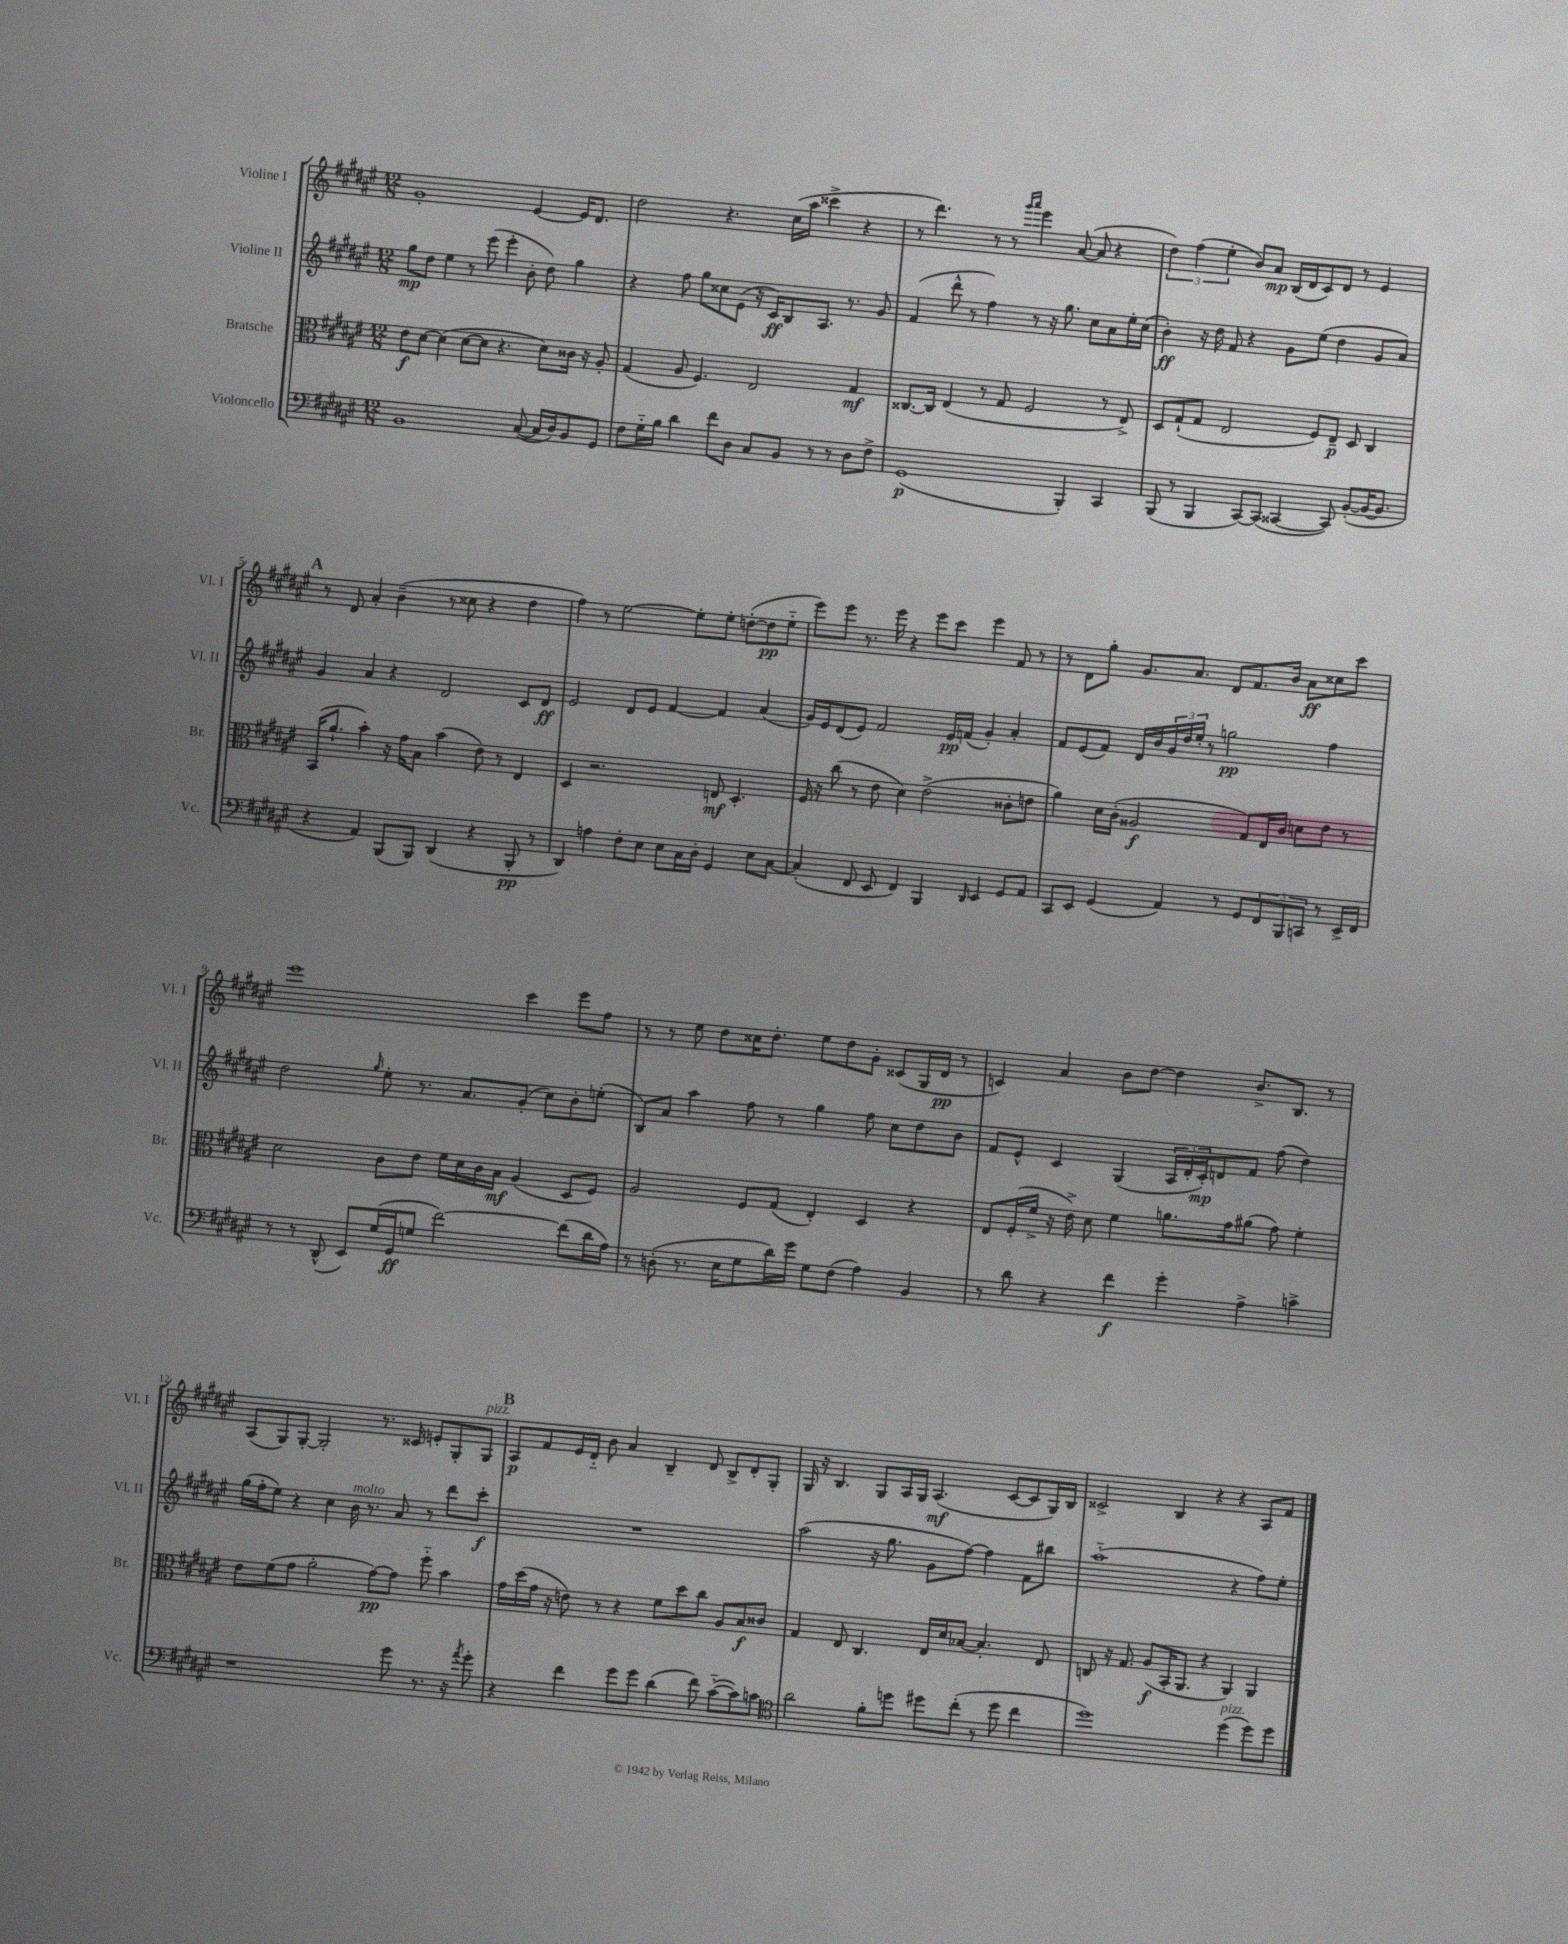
<<
\new StaffGroup <<
\new Staff = "s0" \with { instrumentName = "Violine I" shortInstrumentName = "Vl. I" } {
    \clef treble \key fis \major \numericTimeSignature \time 12/8
    gis'1-. eis'4~ eis'16 dis'8. |
    dis''2 r4. cis''16( ais''16 cisis'''4-> r4 |
    r8 dis'''4.) r8 r8 \grace { gis'''16 ais'''16 } eis'''4 ais'8~( ais'8 r4 |
    \tuplet 3/2 { dis''4) fis''4( eis''4-. } b'8) ais'8\mp b16( dis'16 cis'8) dis'8 r8 eis'4 |
    \mark \markup { \bold "A" } r8 dis'8 ais'4-. b'4--( r8 cisis''8 r4 dis''4 |
    fis''4) r8 eis''2~ eis''8-. eis''8-. d''8~-.( d''8\pp eis''8-_ |
    eis'''8) eis'''8 r8. eis'''16 r4 eis'''8 cis'''8 eis'''4 fis'8 r8 |
    r8 dis'8 gis''8-. gis'8. ais'8. dis'8 fis'8. b'16 ais'8\ff cisis''8 cis'''8 |
    eis'''1 cis'''4 eis'''8 fis''8 |
    r8 r8 eis''8 dis''8 cisis''16 dis''8.-. eis''8 dis''8 gis'8-. cisis'8( gis16 dis'16\pp r8 |
    c'4) ais'4 b'8 dis''8~ dis''4 b'8.-> b8. r8 |
    ais8( gis8) gis8~-. gis2-. r8. cisis'16 e'8-. gis8-. gis8^\markup { \italic "pizz." } |
    \mark \markup { \bold "B" } ais8\p fis'8 eis'16 dis'16-_ b'8 ais'4 b4-- dis'8 b8-> dis'8-. gis8-. |
    gis16 r16 b4. gis8 ais16 gis16 ais4.\mf( cis'8~ cis'8 gis16) b16 |
    cisis'2-> b4 r4 r4 ais8 fis'8 \bar "|." |
}
\new Staff = "s1" \with { instrumentName = "Violine II" shortInstrumentName = "Vl. II" } {
    \clef treble \key fis \major \numericTimeSignature \time 12/8
    gis''8\mp dis''8 eis''4 r8 eis'''8( eis'''4-. b'8-. dis''8) gis''4 |
    r4 fis''8 gis''8 cisis''8 eis'8( r16 cis'16\ff) b8 ais8. r8. gis'8 |
    fis'4( dis'''8-^ r8 fis''4) r8 r16 gis''8. cis''8 ais'8 eis''16-. cis''16( |
    b'4-.\ff) r16 dis''16 fis'8 r4 gis'8 eis''8( dis''4 gis'8 ais'8) |
    \mark \markup { \bold "A" } gis'4 ais'4 r4 dis'2 cis'8 dis'8\ff |
    eis'2 dis'8 eis'8 fis'4~ fis'4 ais'4( |
    gis'16) eis'16 dis'8( eis'8) fis'2 eis'16\pp f'16( gis'4-.) ais'4-. |
    fis'8 eis'8( fis'8) dis'16 b'16 \tuplet 3/2 { gis'16 dis''16 eis''16-. } r8 g''2\pp fis''4 |
    dis''2 \grace { gis''16 } eis''8-. r8. ais'8. gis'8-.( cis''8) b'8-. e''8-.( |
    b8) ais'8 ais''4 fis''8 r8 gis''4 fis''8 cis''8 dis''8 b'8 |
    fis'8 eis'8-^ cis'4 gis4( \tuplet 3/2 { ais16 dis'16-. cis'16-.\mp) } d'8 fis'8 fis''8( dis''4) |
    gis''16( fis''16-. eis''8) r4 cis''4 b'16^\markup { \italic "molto" } r8. ais'8 r8 dis'''8 cis'''8-.\f |
    \mark \markup { \bold "B" } R1. |
    ais''2( r16 gis''8. gis'8 fis''8~) fis''4 fis'8 bis''8 |
    ais''1-_( r4 fis''8) eis''8-. \bar "|." |
}
\new Staff = "s2" \with { instrumentName = "Bratsche" shortInstrumentName = "Br." } {
    \clef alto \key fis \major \numericTimeSignature \time 12/8
    eis'8\f dis'8~ dis'4( dis'8~ dis'8 r4. dis'8) cisis'16 r16 ais8-. |
    gis4( ais8 fis4.) eis2 gis4\mf |
    cisis8.~ cisis16 eis4( r8 gis8 fis2 r8 eis8->) |
    dis8 gis8-!( gis8 eis2 fis8) eis8--\p dis8 cis4 |
    \mark \markup { \bold "A" } b,16( ais'8.-! b'4-.) r16 gis'16 b8 b'4( eis'8) r8 eis4 |
    dis4 r2. e8\mf dis4.-. |
    fis16 r16 cis''8( r8 eis'8 dis'4) eis'2->( cisis'8-. e'8 |
    ais'4) dis'16 cis'16-.( aisis2\f gis8) eis16 cis'16 d'8 eis'8 r8 |
    dis'2 cis'8 eis'8 fis'16 dis'16 cis'16 b16\mf ais4( dis8 fis8) |
    ais2 fis8 gis8( eis4-.) dis4 r4 |
    eis8 fis16-.( fis'16-> r16 eis'16->) dis'8 fis'4 a'8. gis'16 ais'8( gis'8) fis'4-. |
    eis'8 fis'8( gis'8 ais'2-. gis'8~\pp) gis'8 fis''8-_ b'4 |
    \mark \markup { \bold "B" } gis'16 dis''16( gis'16 r16 e'8) r8 r4 fis'8 dis''8 cis''8 ais8 b8\f cisis'8 |
    gis4 eis8 cis4. eis16 dis'16 bes8~ bes4.-. eis8 |
    c8 r16 gis8. ais8\f( b,16-. ais,8. r4 ais,4) ais,4 \bar "|." |
}
\new Staff = "s3" \with { instrumentName = "Violoncello" shortInstrumentName = "Vc." } {
    \clef bass \key fis \major \numericTimeSignature \time 12/8
    b,1 cis8~( cis16 dis16) b,8 gis,8 |
    fis8 gis16-_ b16 dis'4 fis'8 dis8 cis8 b,8 r8 r8 dis8 fis8-> |
    gis,1\p( b,,4-.) cis,4 |
    b,,8( r8 b,,4 cis,8~) cis,8( cisis,4~ cisis,8) b,8~-.( b,16~ b,8. |
    \mark \markup { \bold "A" } r4 ais,4) b,,8( b,,8) dis,4( r4 b,,8-.\pp r8 |
    dis,4) a4 fis8-. eis8 eis8 cis16 dis16-. gis,4 eis8 cis8~ |
    cis4-.( fis,8 eis,8 fis,4) b,,4 \grace { dis,16 } eis,4 gis,8 ais,8 |
    cis,8 eis,8 gis,4( ais,4) r8 gis,8 \tuplet 3/2 { fis,8 b,,8 c,8 } r8 eis,16-> fis,16 |
    r8 r8 dis,8-^( eis,8) gis16( gis,16\ff g8 fis'2~) fis'8( dis'16 ais16) |
    r8 d8-.( r8. eis16 gis8 dis'16) gis'16 gis8 fis8( ais4) b,4 |
    r8 dis'8 r4 fis'4\f gis'4-. ais4-> c'4-> |
    r1 gis'8 r8. r16 \acciaccatura { ais'8 } gis'8-. |
    \mark \markup { \bold "B" } r4 fis'4 gis'8 gis'8 dis'4( fis'8) cis'8~-_( cis'8) c'8 |
    \clef tenor ais'2 fis'8-. d''8 dis''8 cis''8-.( r8 dis''8 cis''4 |
    dis''1) dis''4^\markup { \italic "pizz." }( dis''8) dis''8 \bar "|." |
}
>>
>>
